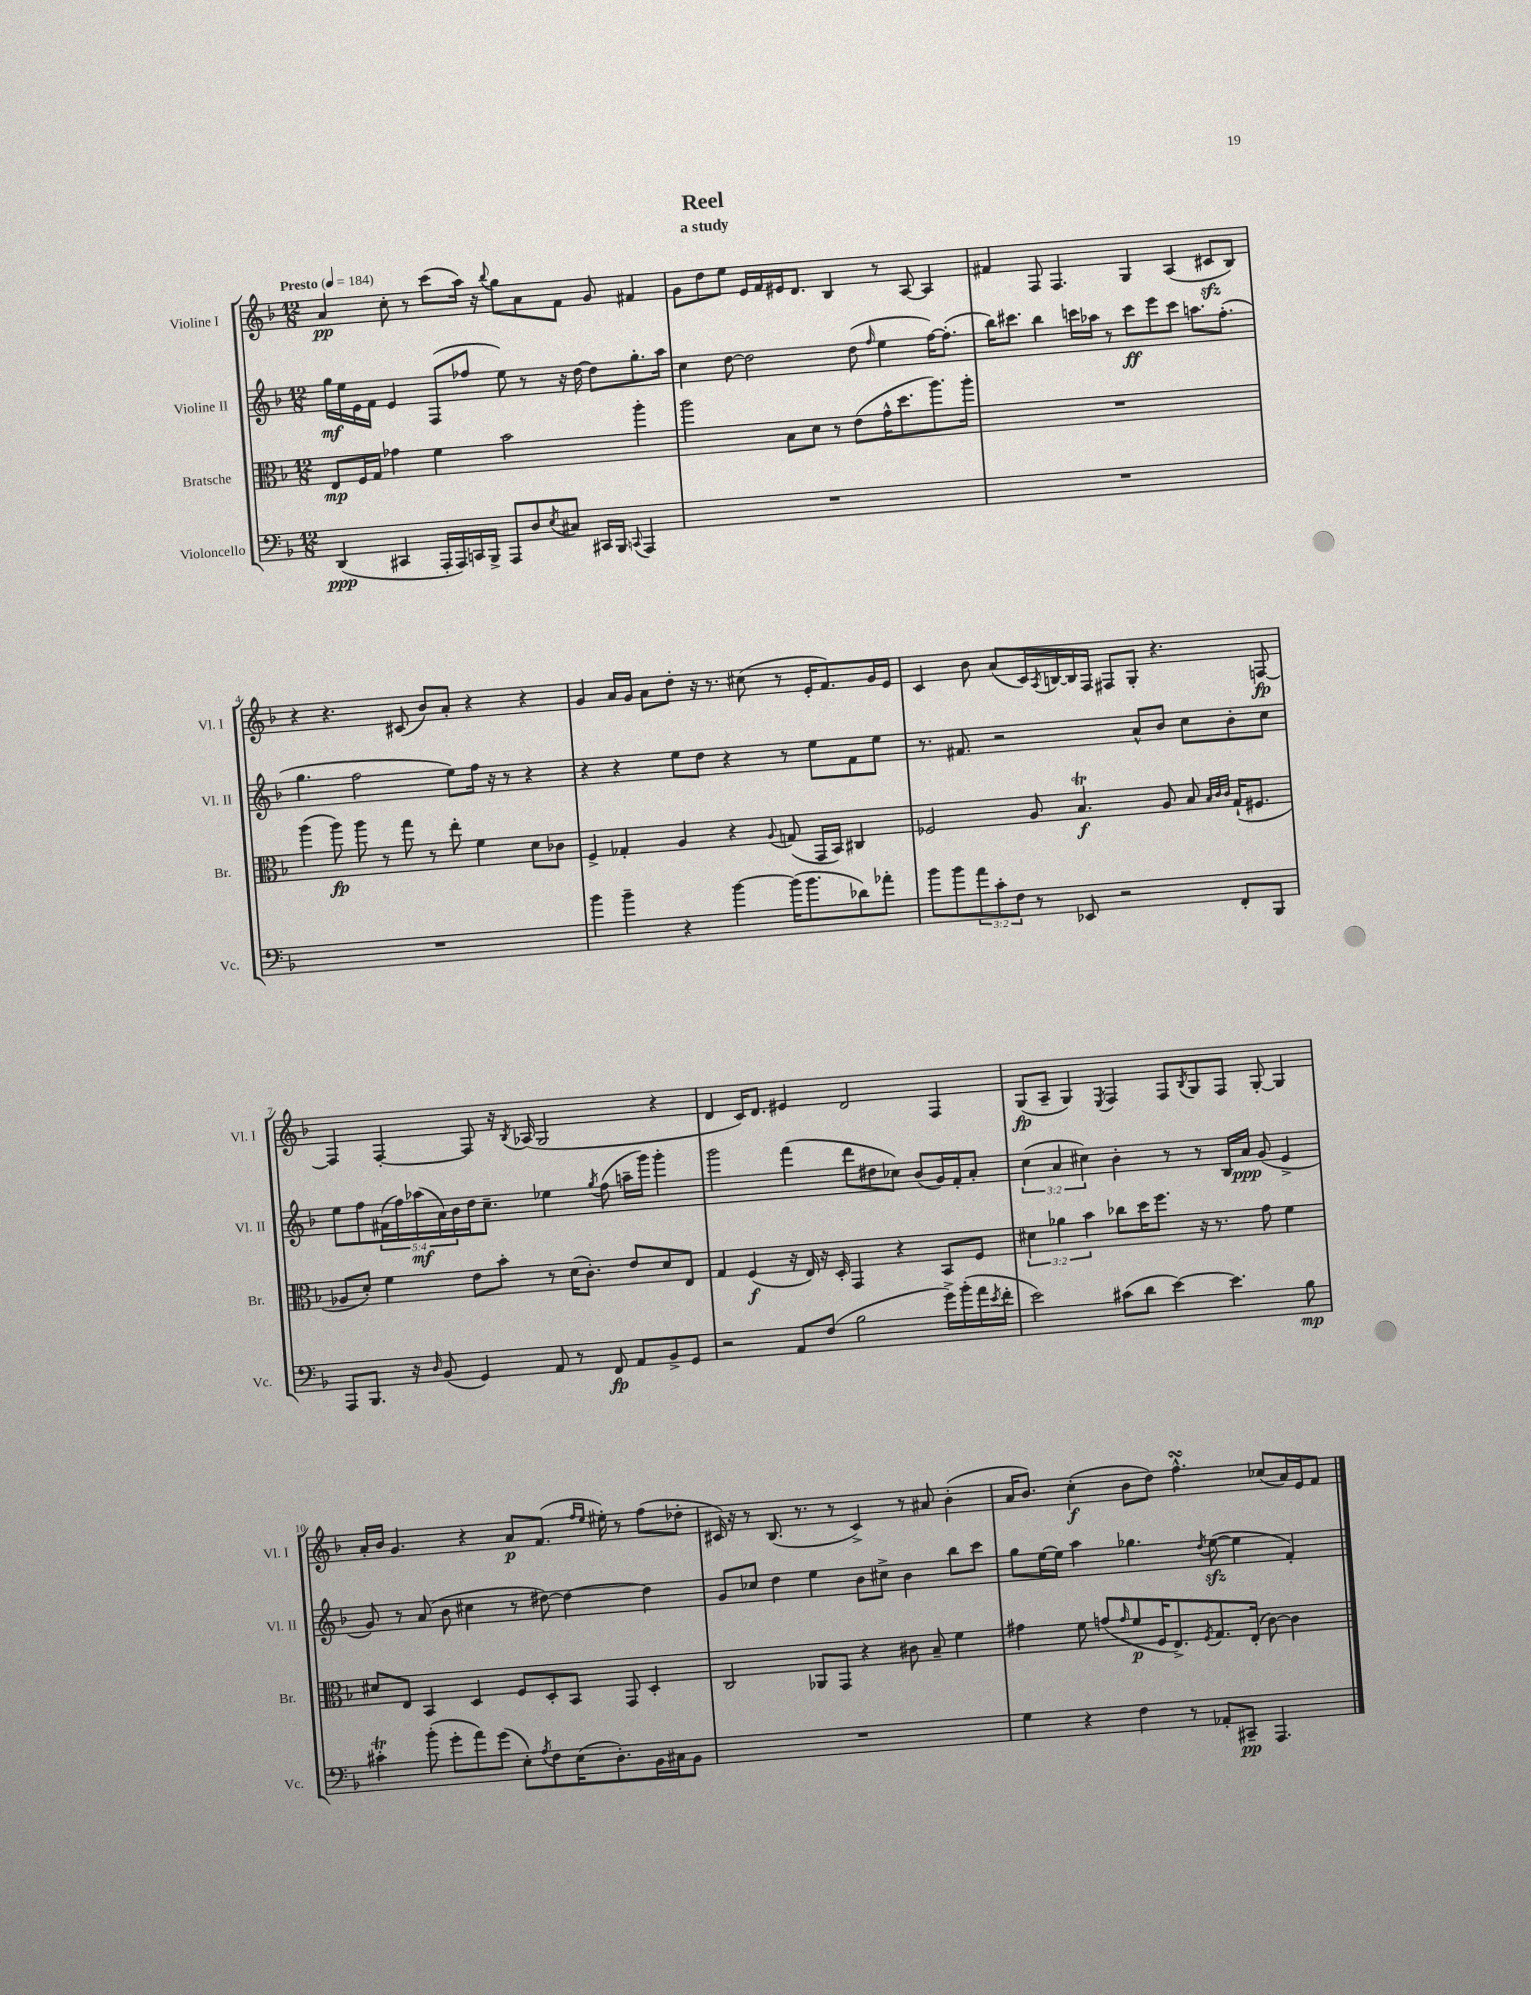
\header { title = "Reel" subtitle = "a study" }
<<
\new StaffGroup <<
\new Staff = "s0" \with { instrumentName = "Violine I" shortInstrumentName = "Vl. I" } {
    \clef treble \key f \major \numericTimeSignature \time 12/8 \tempo "Presto" 4 = 184
    a'4\pp c''8-. r8 c'''8( a''16) r16 \appoggiatura { bes''8 } g''8 a'8 f'8 g'8 fis'4 |
    g'8 d''8 e''8 e'16 f'16 eis'16 d'8. bes4 r8 a8~ a4 |
    fis'4 f8 f4. g4 a4( cis'8\sfz bes8) |
    r4 r4. cis'8( bes'8) a'8-. r4 r4 |
    g'4 a'16 g'16 a'8 d''8-. r16 r8. cis''8( r8 e'16-. f'8.) g'16 e'16 |
    c'4 bes'8 a'8( c'16) \acciaccatura { a8 } b16~ b16 f16 fis8 g8-. r4. f8~\fp |
    f4 f4~-. f8 r16 \acciaccatura { bes8 } aes16( g2 r4 |
    d'4 c'16) d'8. eis'4 d'2 f4 |
    g8\fp( a8-- g4) \acciaccatura { e8 } f4 f8 \acciaccatura { bes8 } g8 f8 g8~-. g4 |
    a'16-. bes'16 g'4. r4 a'8\p f'8.( \grace { f''16 e''16 } eis''16-.) r8 f''8( des''8-. |
    cis'16) r16 r8 bes8.( r8. r8 cis'4->) r8 ais'8 bes'4-.( |
    a'16 bes'8.) c''4-.\f( bes'8 d''8) f''4.-^\turn ces''8( a'16) e'16 f'8 \bar "|." |
}
\new Staff = "s1" \with { instrumentName = "Violine II" shortInstrumentName = "Vl. II" } {
    \clef treble \key f \major \numericTimeSignature \time 12/8 \override Staff.TupletNumber.text = #tuplet-number::calc-fraction-text
    g''16\mf e''16 e'16 f'16 e'4 f8( fes''8 e''8) r8 r16 d''16~ d''8 g''8.-. a''16 |
    c''4 d''8~ d''2 d''8( \grace { f''16 } e''4 f''16~) f''8.-.( |
    bes''16) cis'''8. bes''4 c'''16 aes''16 r8 c'''8\ff e'''8 c'''8 a''8. f''8.-.( |
    g''4. f''2 e''8) f''16 r16 r8 r4 |
    r4 r4 e''8 d''8 r4 r8 e''8 f'8 e''8 |
    r8. fis'8. r2 a'8-^ bes'8 c''8 bes'8-. c''8 |
    e''8 f''8 \tuplet 5/4 { fis'16( f''16) aes''16\mf( a'16) bes'16 } d''16 c''8.-- ees''4 \acciaccatura { g''8 } f''8( a''16-- g'''16) g'''4-. |
    g'''2 f'''4( d'''8 dis''8 ces''8) bes'8( g'16) f'16-. a'8-. |
    \tuplet 3/2 { c''4( a'4 cis''4) } bes'4-. r8 r8 bes16 a'16\ppp g'8( e'4-> |
    g'8) r8 a'8( bes'8 cis''4 r8 dis''8~) dis''4~ dis''4 |
    g'8 ces''8 d''4 e''4 bes'8 cis''8-> bes'4 bes''8 c'''8 |
    g''8 e''16~ e''16 a''4 ges''4. \acciaccatura { d''8 } e''8~\sfz( e''4 f'4-.) \bar "|." |
}
\new Staff = "s2" \with { instrumentName = "Bratsche" shortInstrumentName = "Br." } {
    \clef alto \key f \major \numericTimeSignature \time 12/8 \override Staff.TupletNumber.text = #tuplet-number::calc-fraction-text
    e8\mp f16 g16 ges'4 f'4 bes'2 a''4-. |
    a''2 bes8 d'8 r8 e'8( g'16-^ d''8. a''8.) a''16-. |
    R1. |
    a''4( a''8\fp) a''8 r8 g''8 r8 e''8-. f'4 d'8 ces'8 |
    f4-> ges4-. a4 r4 \appoggiatura { a8 } g8( g,16 bes,16) cis4 |
    fes2 a8 bes4.\trill\f a8 bes8 \grace { bes32 c'32 c'32 } g16-!( fis8. |
    aes8 d'8-.) f'4 e'8 bes'8-. r8 d'16( c'8.-.) e'8 d'8 e8 |
    g4 f4\f( r16 e16) r16 d16-. g,4 r4 bes,8 f8 |
    \tuplet 3/2 { dis'4 aes'4 bes'4 } ces''8 d''16 f''8. r16 r8. g'8 f'4 |
    dis'8 e8 bes,4 d4 f8 d8-. bes,8 g,8 d4-. |
    c2 aes,8 g,8 r4 cis'8 bes8-- f'4 |
    gis'4 f'8 g'8( \grace { g'16 } f'8\p f16 e8.->) \acciaccatura { f8 } g8. e16-.( c'8~) c'4 \bar "|." |
}
\new Staff = "s3" \with { instrumentName = "Violoncello" shortInstrumentName = "Vc." } {
    \clef bass \key f \major \numericTimeSignature \time 12/8 \override Staff.TupletNumber.text = #tuplet-number::calc-fraction-text
    d,4\ppp( cis,4 a,,16-. a,,16) c,16 bes,,16-> a,,8 d8 \acciaccatura { e8 } cis8 cis,16 bes,,16 \appoggiatura { c,8 } a,,4 |
    R1. |
    R1. |
    R1. |
    bes'4 bes'4-- r4 bes'4~ bes'16( bes'8. des'8) aes'8-. |
    bes'8 bes'8 \tuplet 3/2 { a'8 c'8-. f8 } r8 ees,8 r2 f,8-. bes,,8 |
    a,,8 bes,,8. r16 \grace { d16 } bes,8( g,4) a,8 r8 f,8\fp a,8 bes,8-> g,8 |
    r2 a,8 f8( bes2 g'16->) bes'16-.( a'16 \acciaccatura { e'8 } f'16-. |
    e'2) cis'8( d'8 e'4~) e'4. bes8\mp |
    cis'4-.\trill bes'8-.( g'8-. a'8) g'8( e8-.) \acciaccatura { a8 } f8 e16( d8.-.) bes,16 cis16 bes,8 |
    R1. |
    g4 r4 f4 r8 aes,8-. cis,8--\pp a,,4. \bar "|." |
}
>>
>>
